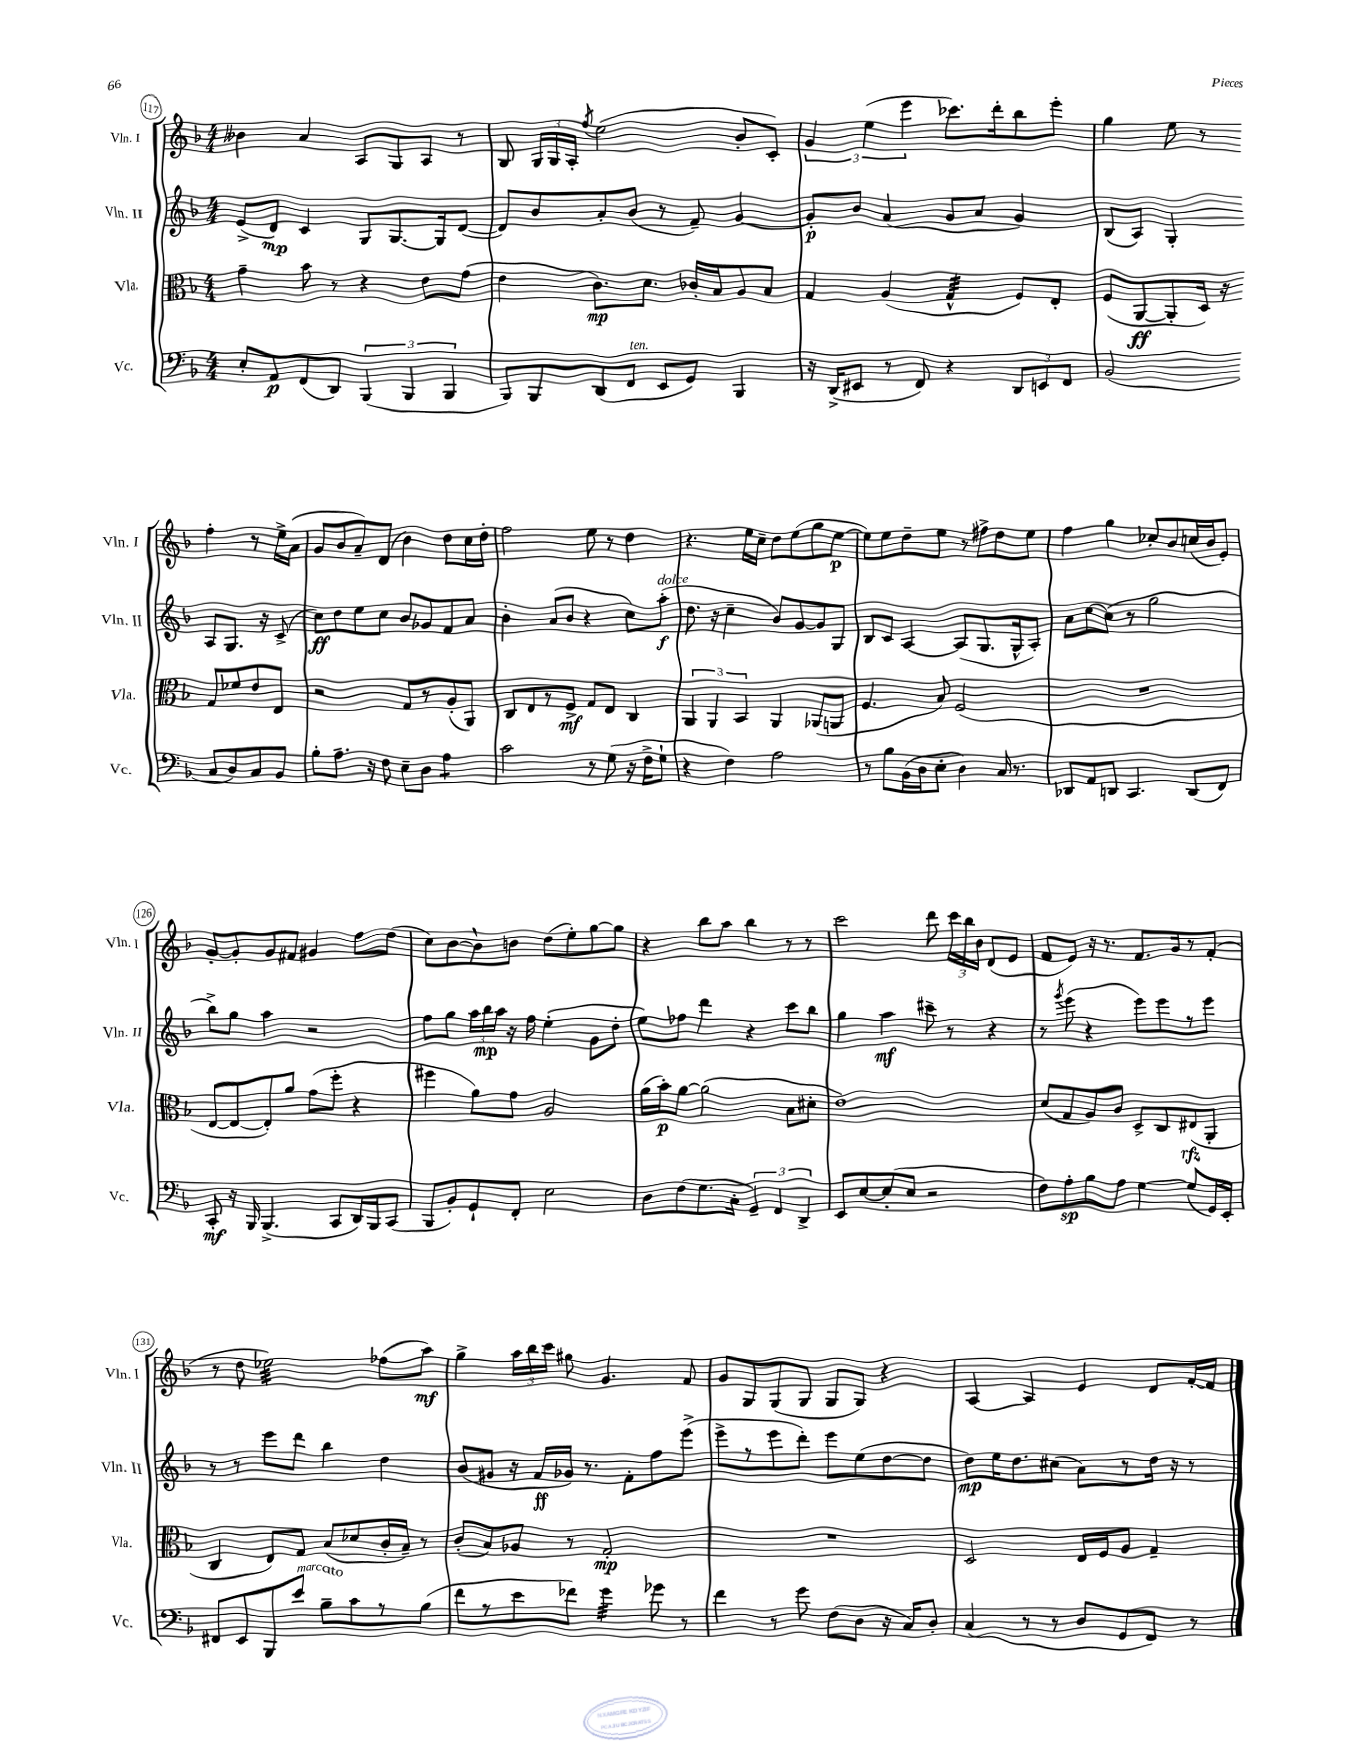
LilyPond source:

<<
\new StaffGroup <<
\new Staff = "s0" \with { instrumentName = "Vln. I" shortInstrumentName = "Vln. I" } {
    \clef treble \key f \major \numericTimeSignature \time 4/4
    \autoBeamOff beses'4 a'4 a8[ g8 a8] r8 |
    bes8 \tuplet 3/2 { g16[ g16 a16]-. } \acciaccatura { f''8 } e''2( bes'8[-. c'8]-.) |
    \tuplet 3/2 { g'4 e''4( e'''4 } ces'''8.[) d'''16-. bes''8 e'''8]-. |
    g''4 e''8 r8 f''4-. r8 e''16[-> a'16]( |
    g'8[ bes'8 a'8--) d'8]( bes'4) d''8[ c''16 d''16]-. |
    f''2 e''8 r8 d''4 |
    r4. e''16[ c''16]-- d''8[ e''8( g''8 e''8]~\p |
    e''8[) e''8 d''8-- e''8] r8 fis''8[-> d''8 e''8] |
    f''4 g''4 ces''8[-. bes'8 c''16( bes'16 e'8]-.) |
    g'8[~-. g'8-. g'8 fis'8] gis'4 f''8[ d''8]( |
    c''8[) bes'8~ bes'8-! b'8] d''8[( e''8-.) g''8~ g''8] |
    r4 bes''8[ a''8] bes''4 r8 r8 |
    c'''2 d'''8 \tuplet 3/2 { c'''16[ bes''16 bes'16] } d'8[( e'8] |
    f'8[ e'8]) r16 r8. f'8.[ g'16 r8 f'8]-.( |
    r8 d''8 ees''2:32) fes''8[( a''8]\mf) |
    g''4-> \tuplet 3/2 { a''16[ bes''16 c'''16] } gis''8 g'4. f'8 |
    g'8[ g8 g8( g8] g8[ g8]) r4 |
    a4~ a4 e'4 d'8[ f'16~-. f'16] \bar "|." |
}
\new Staff = "s1" \with { instrumentName = "Vln. II" shortInstrumentName = "Vln. II" } {
    \clef treble \key f \major \numericTimeSignature \time 4/4
    \autoBeamOff e'8[->( d'8]\mp) c'4 g8[ g8.~ g16 d'8]~( |
    d'8[) bes'8 a'8-. bes'8]( r8 f'8--) g'4~ |
    g'8[-.\p bes'8] a'4( g'8[ a'8] g'4) |
    bes8[( a8]) g4-. a8[ g8.] r16 c'8->( |
    c''8[\ff) d''8 e''8 c''8] bes'8[ ges'8 f'8 a'8] |
    bes'4-. a'8[( bes'8] r4 c''8[) a''8]-.\f^\markup { \italic "dolce" }( |
    d''8. r16 c''4-- bes'8[) g'8~ g'8 g8] |
    bes8[ c'8] a4~ a8[( g8. g16-^ a8]-.) |
    a'8[ c''8~ c''8]( r8 g''2 |
    bes''8[->) g''8] a''4 r2 |
    f''8[ g''8] \tuplet 3/2 { a''16[ bes''16\mp a''16] } r16 f''16 e''4-.( g'8[ d''8]-. |
    e''8[) fes''8] d'''4 r4 c'''8[ bes''8] |
    g''4 a''4\mf cis'''8-- r8 r4 |
    r8 \acciaccatura { g'''8 } e'''8( r4 e'''8[) e'''8 r8 e'''8] |
    r8 r8 e'''8[ d'''8] bes''4 d''4 |
    bes'8[( gis'8] r16 f'16[\ff ges'16]) r8. f'8[-. f''8 e'''8]->( |
    e'''8[-> r8 e'''8 d'''8]-.) e'''8[ e''8( d''8~ d''8] |
    d''8[\mp) e''16 d''8. cis''8]( a'8[) r8 d''16] r16 r8 \bar "|." |
}
\new Staff = "s2" \with { instrumentName = "Vla." shortInstrumentName = "Vla." } {
    \clef alto \key f \major \numericTimeSignature \time 4/4
    \autoBeamOff g'4-- bes'8 r8 r4 e'8[ g'8]( |
    e'4 c'8.[\mp) d'8.] ces'16[-. bes16 a8 bes8] |
    g4 a4( g4:32-^ f8[) e8]-. |
    f8[( a,8~\ff a,8-. d16]) r16 g8[ fes'8 e'8 e8] |
    r2 g8[ r8 a8-.( a,8]) |
    c8[ e8 r8 f8]->\mf g8[ e8] c4 |
    \tuplet 3/2 { a,4 a,4 bes,4 } a,4 aes,8[( a,8] |
    f4. bes8) f2( |
    R1 |
    e8[~ e8~ e8-.) a'8] g'8[( f''8]-. r4 |
    fis''4 a'8[) g'8] a2 |
    a'16[( bes'16-.\p) a'8]~ a'2( bes8[ dis'8]-. |
    e'1) |
    d'8[( g8 a8) c'8] d8[-> c8 eis8\rfz( a,8]-. |
    c4 e8[) g8] bes8[( des'8 c'16-. bes16]--) r8 |
    c'8[-.( bes8) aes8] r8 g2-.\mp |
    R1 |
    d2 e16[ f16 a8] g4-- \bar "|." |
}
\new Staff = "s3" \with { instrumentName = "Vc." shortInstrumentName = "Vc." } {
    \clef bass \key f \major \numericTimeSignature \time 4/4
    \autoBeamOff e8[-. a,8\p f,8( d,8]) \tuplet 3/2 { bes,,4( bes,,4 bes,,4 } |
    bes,,8[) bes,,8 d,8( f,8]^\markup { \italic "ten." } e,8[ g,8]) bes,,4 |
    r16 d,16[->( eis,8] r8 f,8) r4 \tuplet 3/2 { d,8[ e,8 f,8] } |
    bes,2( c8[ d8) c8 bes,8] |
    bes8[-. a8.]-- r16 f8 e8[-- d8] a4:8 |
    c'2 r8 g8( r16 f16[-> g8]-! |
    r4 f4) a2 |
    r8 bes8[ bes,16( d16 e8]-. d4) c16 r8. |
    des,8[ a,8 d,8] c,4. d,8[( f,8]) |
    c,8-.\mf r16 bes,,16 bes,,4.->( c,8[ d,16) bes,,16 c,8]( |
    bes,,8[ bes,8-.) g,8-! f,8]-. e2 |
    d8[ f8( g8. c16]-. \tuplet 3/2 { g,4--) f,4 d,4-> } |
    e,8[ e8~ e8-.( e8] r2 |
    f8[) a8-.\sp bes8 a8] g4~ g8[( g,16) e,16]-. |
    fis,8[ e,8 bes,,8 e'8]^\markup { \italic "marcato" } bes8[-- c'8 r8 bes8]( |
    f'8[ r8 e'8 fes'8]) g'4:32 ges'8 r8 |
    f'4 r8 g'8 f8[( d8] r16 c16[) d8]-. |
    c4( r8 r8 d8[ g,8 f,8]) r8 \bar "|." |
}
>>
>>
\layout { \context { \Score currentBarNumber = #117 \override BarNumber.stencil = #(make-stencil-circler 0.1 0.3 ly:text-interface::print) } }
